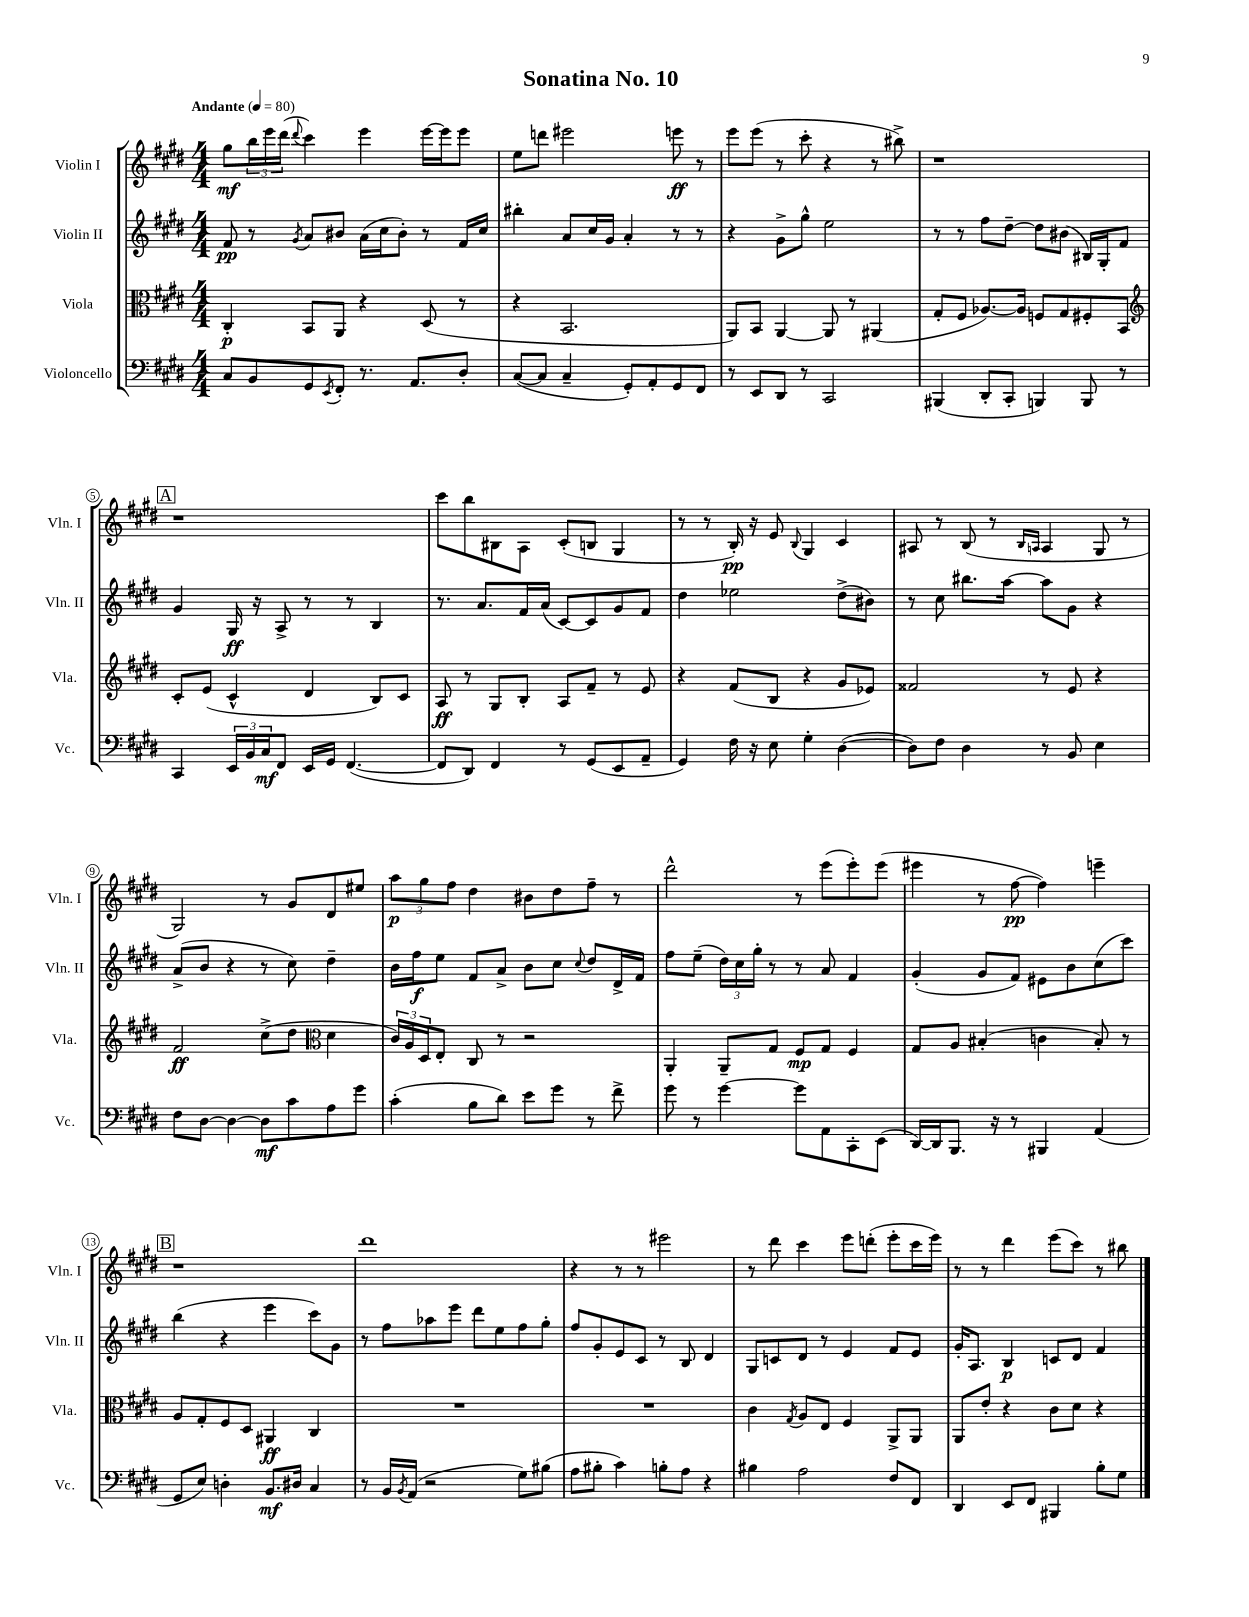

**kern	**dynam	**kern	**dynam	**kern	**dynam	**kern	**dynam
*part4	*part4	*part3	*part3	*part2	*part2	*part1	*part1
*staff4	*staff4	*staff3	*staff3	*staff2	*staff2	*staff1	*staff1
*I"Violoncello	*	*I"Viola	*	*I"Violin II	*	*I"Violin I	*
*I'Vc.	*	*I'Vla.	*	*I'Vln. II	*	*I'Vln. I	*
*clefF4	*	*clefC3	*	*clefG2	*	*clefG2	*
*k[f#c#g#d#]	*	*k[f#c#g#d#]	*	*k[f#c#g#d#]	*	*k[f#c#g#d#]	*
*M4/4	*	*M4/4	*	*M4/4	*	*M4/4	*
*MM80	*	*MM80	*	*MM80	*	*MM80	*
=1	=1	=1	=1	=1	=1	=1	=1
!	!	!	!	!	!	!LO:TX:a:B:t=Andante	!
8C#/L	.	4C#'/	p	8f#/	pp	8gg#\L	mf
8BB/	.	.	.	8r	.	24bb\L	.
.	.	.	.	.	.	24eee\	.
.	.	.	.	.	.	(24ddd#\JJ	.
.	.	.	.	8qg#/	.	8qqddd#/	.
8GG#/	.	8BB/L	.	8a/L	.	4ccc#\)	.
8qEE/	.	.	.	.	.	.	.
8FF#'/J	.	8AA/J	.	8b#X/J	.	.	.
8.r	.	4r	.	(16a\LL	.	4eee\	.
.	.	.	.	16cc#\J	.	.	.
.	.	.	.	8b#'\J)	.	.	.
8.AA/L	.	.	.	.	.	.	.
.	.	(8D#/	.	8r	.	[16eee\LL	.
.	.	.	.	.	.	16eee\J]	.
8D#'/J	.	8r	.	16f#/LL	.	8eee\J	.
.	.	.	.	16cc#/JJ	.	.	.
=2	=2	=2	=2	=2	=2	=2	=2
([8C#/L	.	4r	.	4bb#X'\	.	8ee\L	.
8C#/J]	.	.	.	.	.	8dddn\J	.
4C#~/	.	2.BB/	.	8a/L	.	2eee#X\	.
.	.	.	.	16cc#/L	.	.	.
.	.	.	.	16g#/JJ	.	.	.
8GG#'/L)	.	.	.	4a'/	.	.	.
8AA'/	.	.	.	.	.	.	.
8GG#/	.	.	.	8r	.	8eeen\	ff
8FF#/J	.	.	.	8r	.	8r	.
=3	=3	=3	=3	=3	=3	=3	=3
8r	.	8AA/L)	.	4r	.	8eee\L	.
8EE/L	.	8BB/J	.	.	.	(8eee\J	.
8DD#/J	.	[4AA/	.	8g#^\L	.	8r	.
8r	.	.	.	8gg#^^\J	.	8ccc#'\	.
2CC#/	.	8AA/]	.	2ee\	.	4r	.
.	.	8r	.	.	.	.	.
.	.	(4AA#X/	.	.	.	8r	.
.	.	.	.	.	.	8bb#X^\)	.
=4	=4	=4	=4	=4	=4	=4	=4
(4BBB#X/	.	8G#'/L	.	8r	.	1r	.
.	.	8F#/J	.	8r	.	.	.
8DD#'/L	.	[8.A-X/L)	.	8ff#\L	.	.	.
8CC#'/J	.	.	.	[8dd#~\J	.	.	.
.	.	16A-/Jk]	.	.	.	.	.
4BBBn/)	.	8Fn/L	.	8dd#\L]	.	.	.
.	.	8G#/	.	(8b#X\J	.	.	.
8BBB/	.	8F#X'/	.	16B#X/LL)	.	.	.
.	.	.	.	16G#'/J	.	.	.
8r	.	8BB/J	.	8f#/J	.	.	.
!!LO:LB:g=z
!!LO:REH:place=s1:t=A
=5	=5	=5	=5	=5	=5	=5	=5
*	*	*clefG2	*	*	*	*	*
4CC#/	.	8c#'/L	.	4g#/	.	1r	.
.	.	(8e/J	.	.	.	.	.
24EE/LL	.	4c#^^/	.	16G#/	ff	.	.
24BB/	.	.	.	.	.	.	.
.	.	.	.	16r	.	.	.
24C#/J	mf	.	.	.	.	.	.
8FF#/J	.	.	.	8A^/	.	.	.
16EE/LL	.	4d#/	.	8r	.	.	.
16GG#/JJ	.	.	.	.	.	.	.
([4.FF#/	.	.	.	8r	.	.	.
.	.	8B/L)	.	4B/	.	.	.
.	.	8c#/J	.	.	.	.	.
=6	=6	=6	=6	=6	=6	=6	=6
8FF#/L]	.	8A/	ff	8.r	.	8ccc#\L	.
8DD#/J)	.	8r	.	.	.	8bb\	.
.	.	.	.	8.a/L	.	.	.
4FF#/	.	8G#/L	.	.	.	8B#X\	.
.	.	8B'/J	.	16f#/L	.	8A\J	.
.	.	.	.	(16a/JJ	.	.	.
8r	.	8A/L	.	[8c#/L)	.	(8c#'/L	.
(8GG#/L	.	8f#~/J	.	8c#/]	.	8Bn/J	.
8EE/	.	8r	.	8g#/	.	4G#/	.
8AA~/J	.	8e/	.	8f#/J	.	.	.
=7	=7	=7	=7	=7	=7	=7	=7
4GG#/)	.	4r	.	4dd#\	.	8r	.
.	.	.	.	.	.	8r	.
16F#\	.	(8f#/L	.	2ee-X\	.	16B'/)	pp
16r	.	.	.	.	.	16r	.
8E\	.	8B/J	.	.	.	8e/	.
.	.	.	.	.	.	8qqB/	.
4G#'\	.	4r	.	.	.	4G#/	.
([4D#\	.	8g#/L	.	(8dd#^\L	.	4c#/	.
.	.	8e-X/J)	.	8b#X\J)	.	.	.
=8	=8	=8	=8	=8	=8	=8	=8
8D#\L])	.	2f##X/	.	8r	.	8A#X/	.
8F#\J	.	.	.	8cc#\	.	8r	.
4D#\	.	.	.	8.bb#X\L	.	(8B/	.
.	.	.	.	.	.	8r	.
.	.	.	.	[16aa\Jk	.	.	.
.	.	.	.	.	.	16qqB/LL	.
.	.	.	.	.	.	16qqAn/JJ	.
8r	.	8r	.	8aa\L]	.	4A/	.
8BB/	.	8e/	.	8g#\J	.	.	.
4E\	.	4r	.	4r	.	8G#/	.
.	.	.	.	.	.	8r	.
!!LO:LB:g=z
=9	=9	=9	=9	=9	=9	=9	=9
8F#\L	.	2f#/	ff	(8a^/L	.	2G#/)	.
[8D#\J	.	.	.	8b/J	.	.	.
4D#\_	.	.	.	4r	.	.	.
8D#\L]	mf	(8cc#^\L	.	8r	.	8r	.
8c#\	.	8dd#\J	.	8cc#\)	.	8g#/L	.
*	*	*clefC3	*	*	*	*	*
8A\	.	4d#\	.	4dd#~\	.	8d#/	.
8g#\J	.	.	.	.	.	8ee#X/J	.
=10	=10	=10	=10	=10	=10	=10	=10
(4c#'\	.	24c#/LL)	.	16b\LL	.	12aa\L	p
.	.	24A/	.	.	.	.	.
.	.	.	.	16ff#\J	f	.	.
.	.	24D#/J	.	.	.	12gg#\	.
.	.	8E'/J	.	8ee\J	.	.	.
.	.	.	.	.	.	12ff#\J	.
8B\L	.	8C#/	.	8f#/L	.	4dd#\	.
8d#\J)	.	8r	.	8a^/J	.	.	.
8e\L	.	2r	.	8b\L	.	8b#X\L	.
8g#\J	.	.	.	8cc#\J	.	8dd#\	.
.	.	.	.	8qqcc#/	.	.	.
8r	.	.	.	8dd#/L	.	8ff#~\J	.
8f#^\	.	.	.	16d#^/L	.	8r	.
.	.	.	.	16f#/JJ	.	.	.
=11	=11	=11	=11	=11	=11	=11	=11
8g#\	.	4AA'/	.	8ff#\L	.	2ddd#^^\	.
8r	.	.	.	(8ee~\J	.	.	.
[4g#\	.	8AA~/L	.	24dd#\LL)	.	.	.
.	.	.	.	24cc#\	.	.	.
.	.	.	.	24gg#'\JJ	.	.	.
.	.	8G#/J	.	8r	.	.	.
8g#\L]	.	8F#/L	mp	8r	.	8r	.
8AA\	.	8G#/J	.	8a/	.	(8eee\L	.
8CC#'\	.	4F#/	.	4f#/	.	8eee'\)	.
(8EE\J	.	.	.	.	.	(8eee\J	.
=12	=12	=12	=12	=12	=12	=12	=12
[16DD#/LL)	.	8G#/L	.	(4g#'/	.	4eee#X\	.
16DD#/J]	.	.	.	.	.	.	.
8.BBB/J	.	8A/J	.	.	.	.	.
.	.	(4B#X'/	.	8g#/L	.	8r	.
16r	.	.	.	.	.	.	.
8r	.	.	.	8f#/J)	.	[8ff#\	pp
4BBB#X/	.	4cn\	.	8e#X\L	.	4ff#\])	.
.	.	.	.	8b\	.	.	.
(4AA/	.	8B#'/)	.	(8cc#\	.	4eeen~\	.
.	.	8r	.	8ccc#\J)	.	.	.
!!LO:LB:g=z
!!LO:REH:place=s1:t=B
=13	=13	=13	=13	=13	=13	=13	=13
8GG#/L	.	8A/L	.	(4bb\	.	1r	.
8E/J)	.	8G#'/	.	.	.	.	.
4Dn'\	.	8F#/	.	4r	.	.	.
.	.	8D#/J	.	.	.	.	.
8.BB/L	mf	4AA#X/	ff	4eee\	.	.	.
16D#X/Jk	.	.	.	.	.	.	.
4C#/	.	4C#/	.	8ccc#\L)	.	.	.
.	.	.	.	8g#\J	.	.	.
=14	=14	=14	=14	=14	=14	=14	=14
8r	.	1r	.	8r	.	1ddd#	.
16BB/LL	.	.	.	8ff#\L	.	.	.
8qBB/	.	.	.	.	.	.	.
(16AA/JJ	.	.	.	.	.	.	.
2r	.	.	.	8aa-X\	.	.	.
.	.	.	.	8eee\J	.	.	.
.	.	.	.	8ddd#\L	.	.	.
.	.	.	.	8ee\	.	.	.
8G#\L)	.	.	.	8ff#\	.	.	.
(8B#X\J	.	.	.	8gg#'\J	.	.	.
=15	=15	=15	=15	=15	=15	=15	=15
8A\L	.	1r	.	8ff#/L	.	4r	.
8B#X'\J	.	.	.	8g#'/	.	.	.
4c#\)	.	.	.	8e/	.	8r	.
.	.	.	.	8c#/J	.	8r	.
8Bn'\L	.	.	.	8r	.	2eee#X\	.
8A\J	.	.	.	8B/	.	.	.
4r	.	.	.	4d#/	.	.	.
=16	=16	=16	=16	=16	=16	=16	=16
4B#X\	.	4c#\	.	8G#/L	.	8r	.
.	.	.	.	8cn/	.	8ddd#\	.
.	.	8qG#/	.	.	.	.	.
2A\	.	8A/L	.	8d#/J	.	4ccc#\	.
.	.	8E/J	.	8r	.	.	.
.	.	4F#/	.	4e/	.	8eee\L	.
.	.	.	.	.	.	(8dddn'\J	.
8F#/L	.	8AA^/L	.	8f#/L	.	8eee'\L	.
8FF#/J	.	8AA/J	.	8e/J	.	16ccc#\L	.
.	.	.	.	.	.	16eee\JJ)	.
=17	=17	=17	=17	=17	=17	=17	=17
4DD#/	.	8AA/L	.	16g#'/KL	.	8r	.
.	.	.	.	8.A/J	.	.	.
.	.	8e'/J	.	.	.	8r	.
8EE/L	.	4r	.	4B/	p	4ddd#\	.
8FF#/J	.	.	.	.	.	.	.
4BBB#X/	.	8c#\L	.	8cn/L	.	(8eee\L	.
.	.	8d#\J	.	8d#/J	.	8ccc#\J)	.
8B'\L	.	4r	.	4f#/	.	8r	.
8G#\J	.	.	.	.	.	8bb#X\	.
==	==	==	==	==	==	==	==
*-	*-	*-	*-	*-	*-	*-	*-
